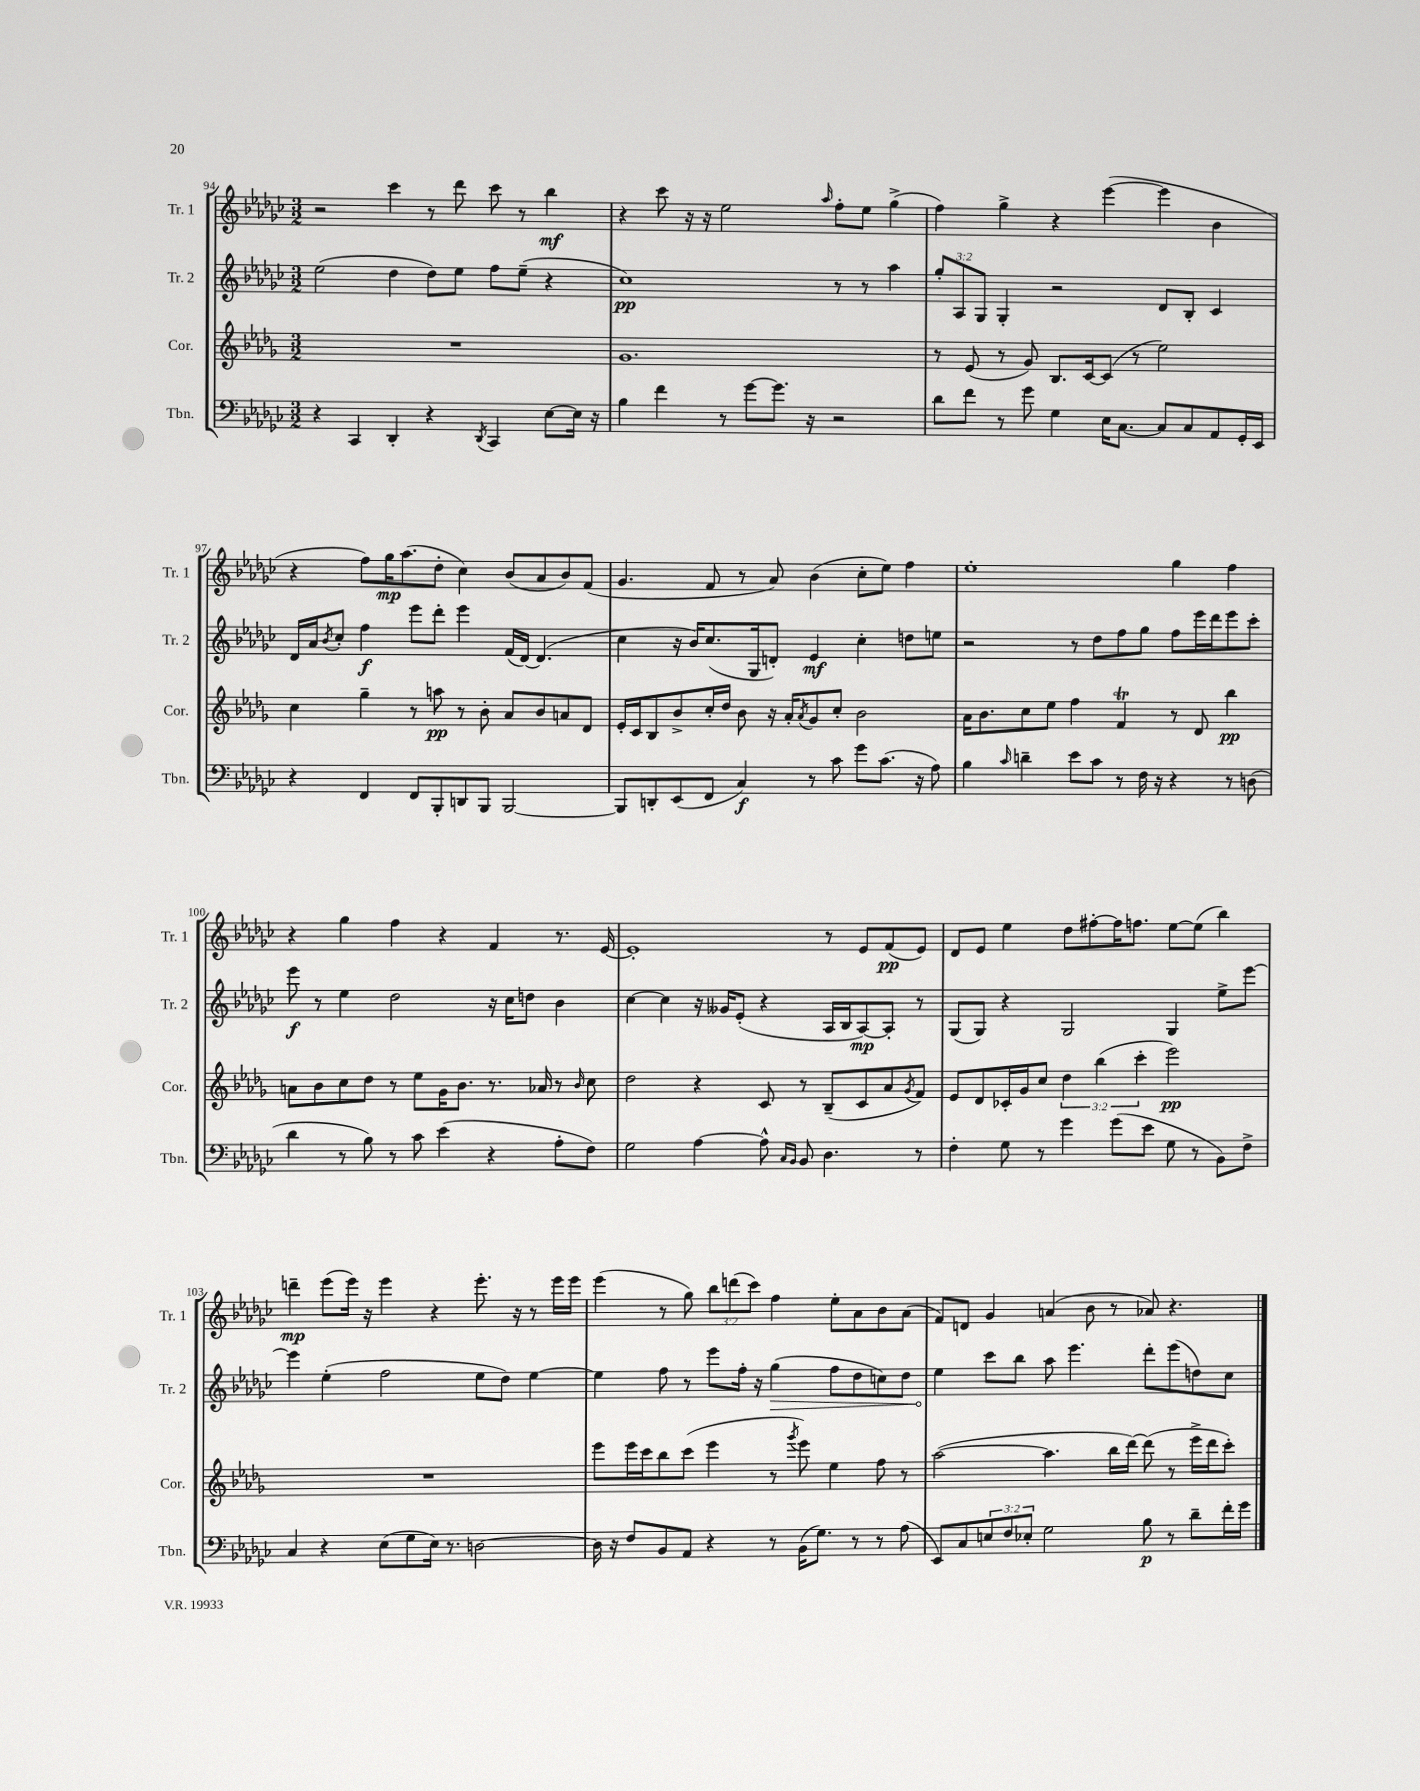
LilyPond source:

<<
\new StaffGroup <<
\new Staff = "s0" \with { instrumentName = "Tr. 1" shortInstrumentName = "Tr. 1" } {
    \clef treble \key ges \major \numericTimeSignature \time 3/2 \override Staff.TupletNumber.text = #tuplet-number::calc-fraction-text
    r2 ces'''4 r8 des'''8 ces'''8 r8 bes''4\mf |
    r4 ces'''8 r16 r16 ees''2 \grace { aes''16 } f''8-. ees''8 ges''4->( |
    f''4) ges''4-> r4 ees'''4~( ees'''4 bes'4 |
    r4 f''8) ges''16\mp aes''8.( des''8-. ces''4) bes'8( aes'8 bes'8) f'8( |
    ges'4. f'8 r8 aes'8) bes'4( ces''8-. ees''8) f''4 |
    ees''1-. ges''4 f''4 |
    r4 ges''4 f''4 r4 f'4 r8. ees'16~ |
    ees'1-. r8 ees'8 f'8\pp( ees'8) |
    des'8 ees'8 ees''4 des''8 fis''8~-. fis''16 f''8. ees''8~ ees''8( bes''4) |
    d'''4--\mp ees'''8( ees'''16) r16 ees'''4 r4 ees'''8.-. r16 r8 ees'''16 ees'''16 |
    ees'''4( r8 ges''8) \tuplet 3/2 { bes''8 d'''8( ces'''8) } f''4 ees''8-. aes'8 bes'8 aes'8( |
    f'8) d'8 ges'4 a'4( bes'8 r8 aes'8) r4. \bar "|." |
}
\new Staff = "s1" \with { instrumentName = "Tr. 2" shortInstrumentName = "Tr. 2" } {
    \clef treble \key ges \major \numericTimeSignature \time 3/2 \override Staff.TupletNumber.text = #tuplet-number::calc-fraction-text
    ees''2( des''4 des''8) ees''8 f''8 ees''8--( r4 |
    ces''1\pp) r8 r8 aes''4 |
    \tuplet 3/2 { ges''8-. aes8 ges8 } ges4-. r2 des'8 bes8-. ces'4 |
    des'16 aes'16 \acciaccatura { bes'8 } ces''8-. f''4\f ees'''8 des'''8-. ees'''4 f'16( des'16~) des'4.( |
    ces''4 r16 bes'16) ces''8.( ges16 d'8-.) ees'4\mf ces''4-. d''8 e''8 |
    r2 r8 des''8 f''8 ges''8 f''8 ees'''16 des'''16 ees'''8 ces'''8-. |
    ees'''8\f r8 ees''4 des''2 r16 ces''16 d''8 bes'4 |
    ces''4~ ces''4 r16 geses'16 ees'8-.( r4 aes16 bes16 aes8~\mp) aes8-. r8 |
    ges8( ges8) r4 ges2 ges4 ees''8-> ees'''8~ |
    ees'''4 ees''4-.( f''2 ees''8 des''8) ees''4~ |
    ees''4 f''8 r8 ees'''8 f''16-. r16 \once \override Hairpin.circled-tip = ##t ges''4\>( f''8 des''8 c''8) des''8 |
    ees''4\! ces'''8 bes''8 aes''8 ees'''4. des'''8-. ees'''8( d''8) ces''8 \bar "|." |
}
\new Staff = "s2" \with { instrumentName = "Cor." shortInstrumentName = "Cor." } {
    \clef treble \key des \major \numericTimeSignature \time 3/2 \override Staff.TupletNumber.text = #tuplet-number::calc-fraction-text
    R1. |
    ges'1. |
    r8 ees'8( r8 ges'8) bes8. c'16~ c'8( r8 ees''2) |
    c''4 ges''4-- r8 a''8\pp r8 bes'8-. aes'8 bes'8 a'8 des'8 |
    ees'16-. c'16 bes8 bes'8-> c''16-. des''16 bes'8 r16 aes'16-. \acciaccatura { aes'8 } ges'8 c''8-. bes'2 |
    aes'16 bes'8. c''8 ees''8 f''4 f'4\trill r8 des'8 bes''4\pp |
    a'8 bes'8 c''8 des''8 r8 ees''8 ges'16 bes'8. r8. aes'16 r8 \grace { bes'16 } c''8 |
    des''2 r4 c'8 r8 bes8--( c'8 aes'8 \acciaccatura { ges'8 } f'8) |
    ees'8 des'8 ces'16-. ges'16 c''8 \tuplet 3/2 { des''4 bes''4( c'''4-. } ees'''2\pp) |
    R1. |
    ees'''8 ees'''16 c'''16 bes''8 c'''8( ees'''4 r8 \acciaccatura { ges'''8 } ees'''8) ees''4 f''8 r8 |
    aes''2~( aes''4. bes''16 des'''16~) des'''8( r8 ees'''16-> des'''16 c'''8-.) \bar "|." |
}
\new Staff = "s3" \with { instrumentName = "Tbn." shortInstrumentName = "Tbn." } {
    \clef bass \key ges \major \numericTimeSignature \time 3/2 \override Staff.TupletNumber.text = #tuplet-number::calc-fraction-text
    r4 ces,4 des,4-. r4 \acciaccatura { des,8 } ces,4 ees8~ ees16 r16 |
    bes4 f'4 r8 ges'8~ ges'8. r16 r2 |
    des'8 f'8 r8 ges'8 ges4 ees16 ces8.~ ces8 ces8 aes,8 ges,16-. ees,16 |
    r4 f,4 f,8 bes,,8-. d,8 bes,,8 bes,,2~ |
    bes,,8 d,8-. ees,8( f,8 ces4\f) r8 ces'8 ges'8 ces'8.( r16 aes8) |
    bes4 \grace { ces'16 } d'4-- ees'8 ces'8 r8 f16 r16 r4 r8 d8( |
    des'4 r8 bes8) r8 ces'8 ees'4( r4 aes8-. f8) |
    ges2 aes4~ aes8-^ \grace { ces16 bes,16 } bes,8 des4. r8 |
    f4-. ges8 r8 ges'4 ges'8( ees'8 ges8 r8 bes,8) f8-> |
    ces4 r4 ees8( ges8 ees16) r8. d2~ |
    d16 r16 f8 bes,8 aes,8 r4 r8 bes,16( ges8.) r8 r8 aes8( |
    ees,8) ces8 \tuplet 3/2 { e8 f8 ees8-. } ges2 bes8\p r8 des'8-- f'16-. ges'16 \bar "|." |
}
>>
>>
\layout { \context { \Score currentBarNumber = #94 } }
